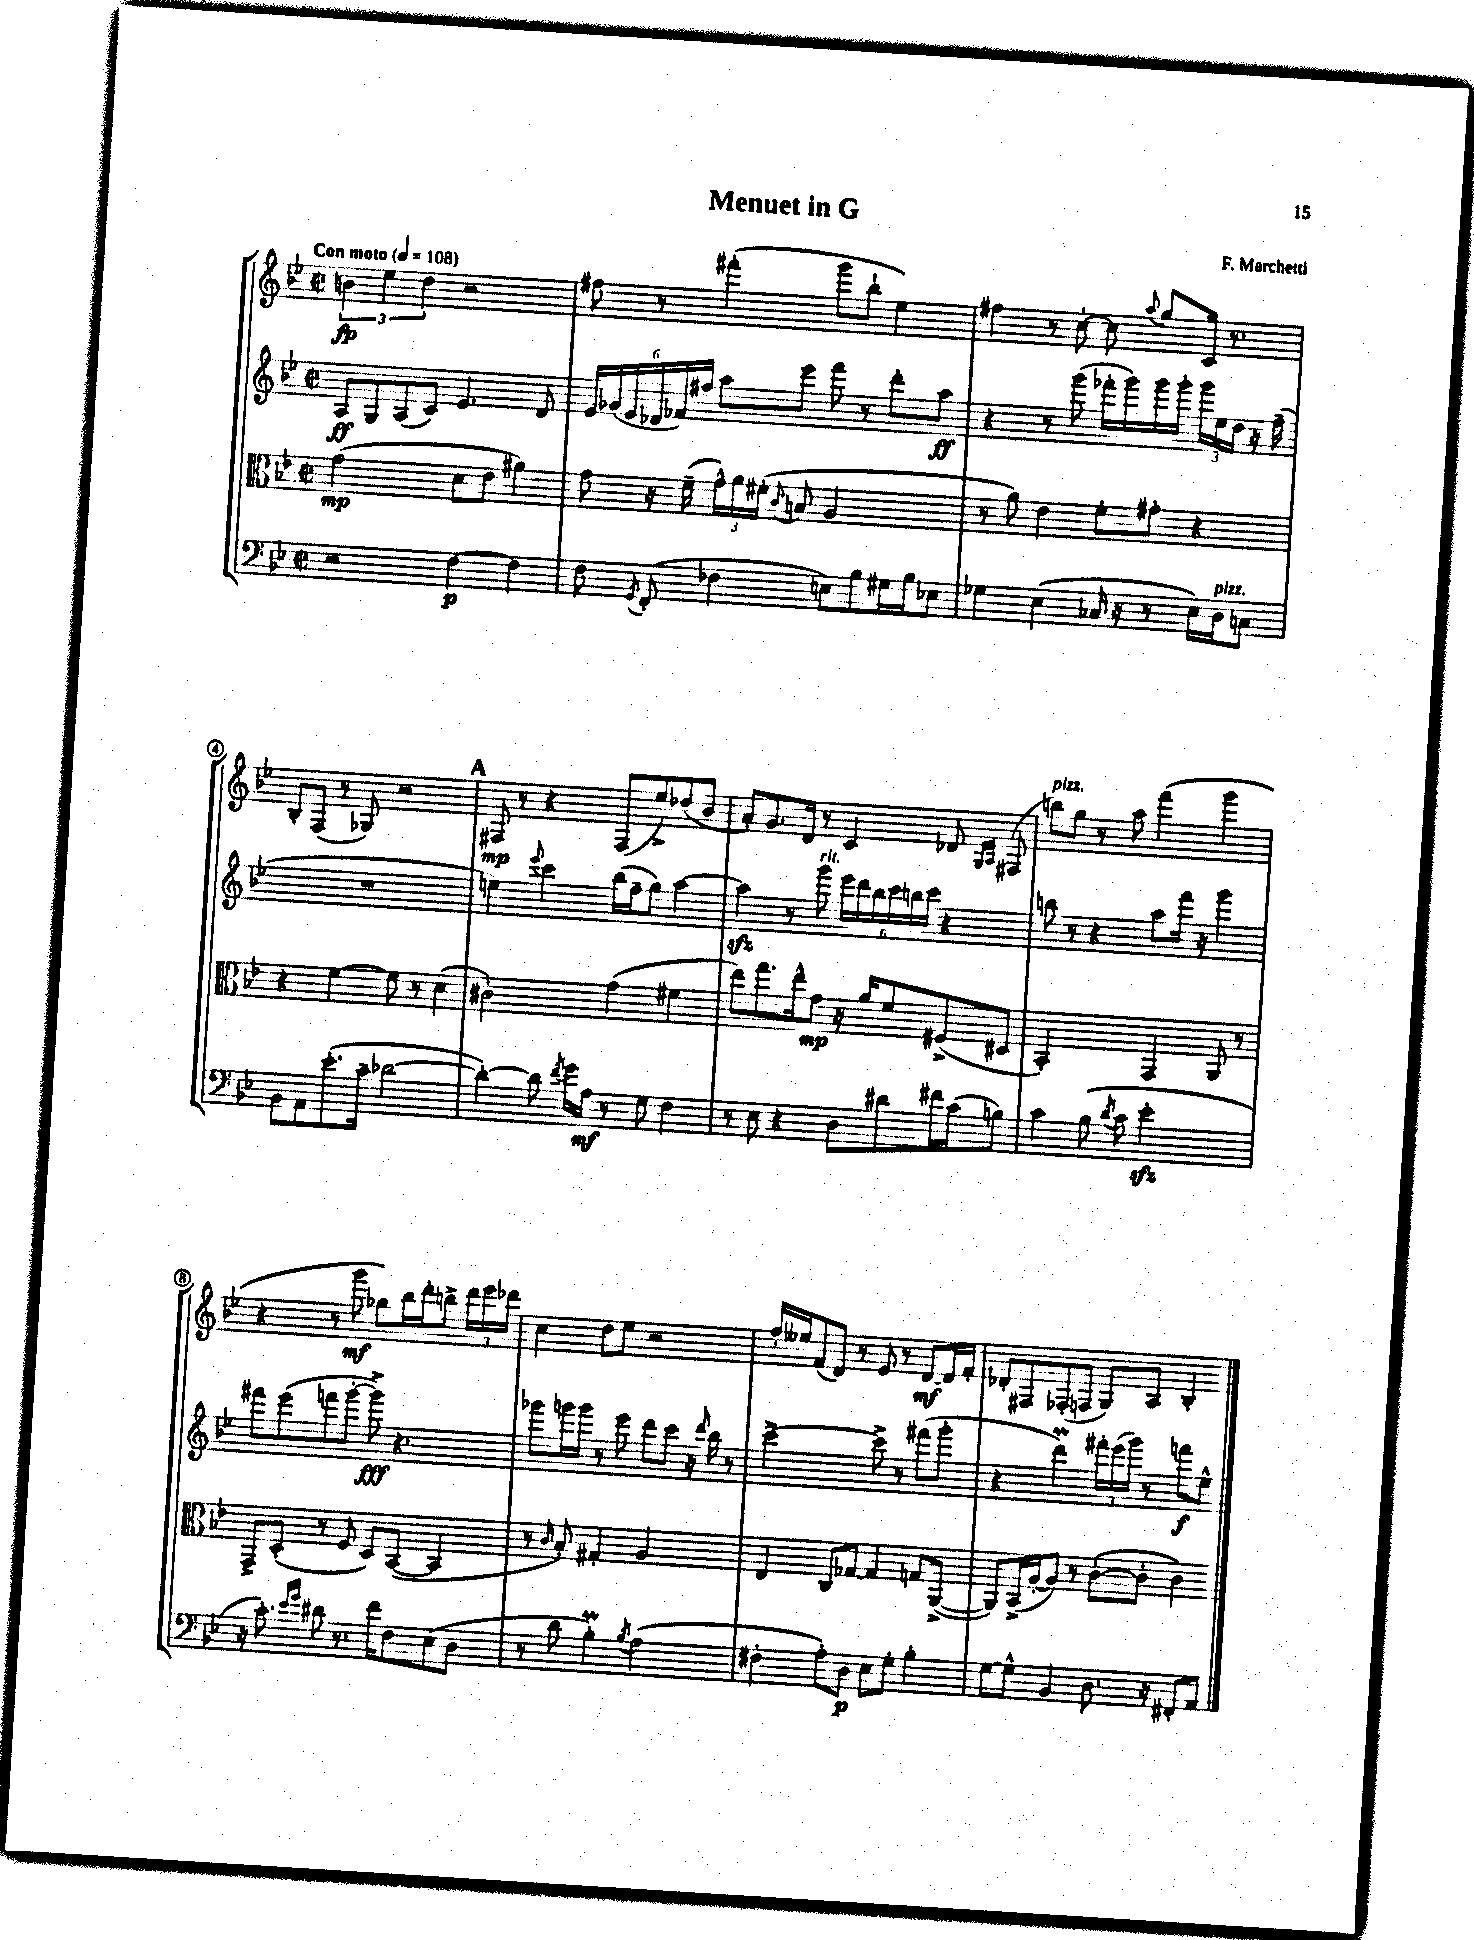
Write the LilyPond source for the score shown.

\header { title = "Menuet in G" composer = "F. Marchetti" }
<<
\new StaffGroup <<
\new Staff = "s0" {
    \clef treble \key bes \major \defaultTimeSignature \time 2/2 \tempo "Con moto" 4 = 108
    \autoBeamOff \tuplet 3/2 { b'4\fp ees''4 d''4 } r2 |
    fis''8 r8 fis'''4-.( g'''8[ bes''8]-! ees''4) |
    fis''4 r8 c''8~-. c''8 \appoggiatura { a''8 } g''8[ c'16] r8. |
    bes8[-. f8]( r8 ges8) r2 |
    \mark \markup { \bold "A" } fis8\mp r8 r4 fis8[( ees''8->) des''8( bes'8] |
    a'8[-.) g'8. d'16] r8 c'4 des'8 \grace { g16[ a16] } fis8( |
    b''8[^\markup { \italic "pizz." }) g''8] r8 a''8 f'''4( g'''4 |
    r4 r8 g'''8\mf ges''8[) bes''16 d'''16-. b''8]-> \tuplet 3/2 { d'''16[ ees'''16 des'''16] } |
    c''4 d''8[ ees''8] r2 |
    f''16[-. eeses''16 f'8( d'8]) r8 ees'8 r8 d'8[~\mf d'16 f'16]-. |
    des'8[-. fis8 fes8-.( f8] g8[) a8] bes4-. \bar "|." |
}
\new Staff = "s1" {
    \clef treble \key bes \major \defaultTimeSignature \time 2/2
    \autoBeamOff a8[\ff g8 a8( c'8]) ees'4. d'8 |
    \tuplet 6/4 { ees'16[ ges'16( ees'16 des'16 fes'16) fis''16] } a''8[ ees'''8] f'''8 r8 d'''8[-. a''8]\ff |
    r4 r8 g'''8( fes'''16[-. g'''16) g'''16 g'''16]-. \tuplet 3/2 { g'''16[ ees''16 d''16] } r16 f''16--( |
    R1 |
    \mark \markup { \bold "A" } e''4) \appoggiatura { ees'''8 } c'''4 bes''16[( f''16-- g''8]) a''4~ |
    a''4\sfz r8 g'''8^\markup { \italic "rit." } \tuplet 6/4 { ees'''16[ d'''16 bes''16 c'''16 b''16 c'''16] } r4 |
    b''8 r8 r4 a''8[ f'''16] r16 g'''4 |
    fis'''8[ ees'''8( f'''8 g'''8]~-. g'''8->\fff) r4. |
    ges'''8[ g'''16 g'''16] r8 ees'''8 d'''8[ c'''8] r16 \grace { d'''16 } bes''16 r8 |
    c'''2~-> c'''8-> r8 fis'''8[( g'''8]-. |
    r4 d'''4\prall) \tuplet 3/2 { fis'''16[-. ees'''16( g'''16]) } r8 f'''8[\f ees''8]-^ \bar "|." |
}
\new Staff = "s2" {
    \clef alto \key bes \major \defaultTimeSignature \time 2/2
    \autoBeamOff g'2\mp( d'8[ ees'8] ais'4) |
    g'8 r16 f'16--( \tuplet 3/2 { g'16[-^) a'16 fis'16]-.( } \appoggiatura { c'8 } b8 a2 |
    r8 a'8) ees'4 f'8[-. gis'8]-. r4 |
    r4 f'4~ f'8 r8 d'4( |
    \mark \markup { \bold "A" } cis'2-.) g'4( fis'4 |
    ees''8[) g''8. ees''16-^ g'8]\mp r16 a'16[ f'8 fis8->( dis8] |
    bes,2-.) g,4 a,8 r8 |
    g,8[-> d8]-.( r8 f8 d8[) bes,8]~( bes,4 |
    r8 \grace { c'16 } bes8-.) gis4-. a2 |
    ees4 c8[ ges8]~ ges4 g8[ a,8]~->( |
    a,8[) bes,16->( a16~-. a8]) r8 c'8[~-.( c'8]-. c'4) \bar "|." |
}
\new Staff = "s3" {
    \clef bass \key bes \major \defaultTimeSignature \time 2/2
    \autoBeamOff r2 f4~\p f4 |
    f8 \acciaccatura { g,8 } f,8-.( fes4 e8[) bes8 gis16 bes16 ees8] |
    ges4 ees4( ces16 r16 r8 ees16[) d16^\markup { \italic "pizz." } c8] |
    bes,8[ a,8 ees'8.-.( c'16]-- des'2~ |
    \mark \markup { \bold "A" } des'4~-.) des'8 \acciaccatura { f'8 } g'16[ a16]\mf r8 g8 f4 |
    r8 ees8 r4 d8[ dis'8 fis'16 c'16( b8]) |
    c'4 bes8( \acciaccatura { d'8 } c'8 ees'2-.\sfz |
    r16 c'8.-.) \grace { ees'16[ g'16] } dis'8 r8. f'16[ f8 ees8( d8] |
    r8 d'8 bes4-.\prall) \acciaccatura { bes8 } a2( |
    fis4-. a8[-.) d8]\p ees8[ g8]-. bes4-. |
    g8[~ g8]-^ bes,4 d8. r16 fis,8[-. a,8] \bar "|." |
}
>>
>>
\layout { \context { \Score \override BarNumber.stencil = #(make-stencil-circler 0.1 0.3 ly:text-interface::print) } }
